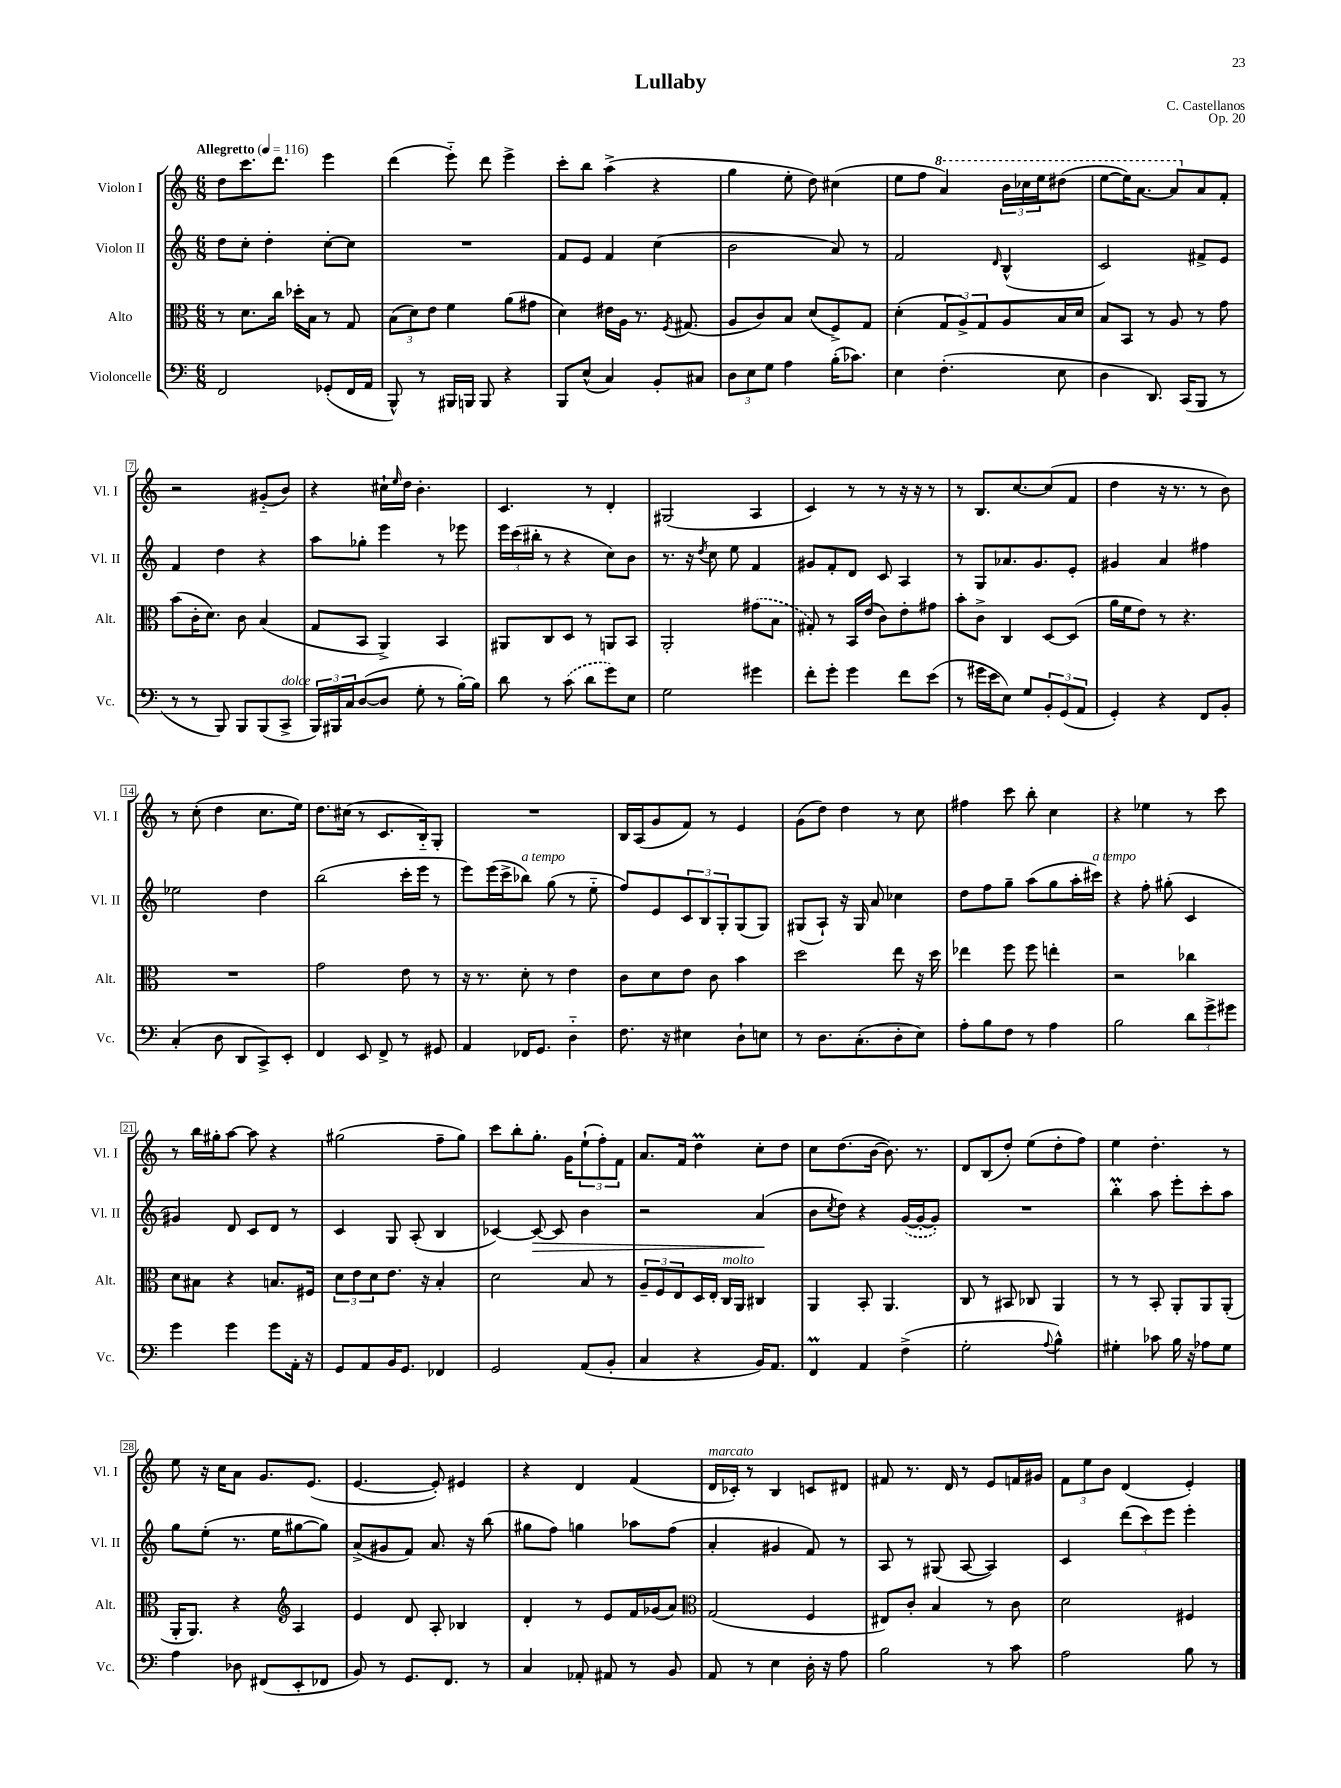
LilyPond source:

\header { title = "Lullaby" composer = "C. Castellanos" opus = "Op. 20" }
<<
\new StaffGroup <<
\new Staff = "s0" \with { instrumentName = "Violon I" shortInstrumentName = "Vl. I" } {
    \clef treble \key c \major \numericTimeSignature \time 6/8 \tempo "Allegretto" 4 = 116
    d''8 c'''8. d'''8. e'''4 |
    d'''4( e'''8-_) d'''8 e'''4-> |
    c'''8-. b''8 a''4->( r4 |
    g''4 e''8-. d''8) cis''4( |
    e''8 f''8 \ottava #1 a''4) \tuplet 3/2 { b''16 ces'''16 e'''16 } dis'''8( |
    e'''8~ e'''16) a''8.~ a''8 \ottava #0 a'8 f'8-. |
    r2 gis'8-_( b'8) |
    r4 cis''16-! \grace { e''16 } d''16 b'4.-. |
    c'4. r8 d'4-. |
    gis2( a4 |
    c'4) r8 r8 r16 r16 r8 |
    r8 b8. c''8.~ c''8( f'8 |
    d''4 r16 r8. r8 b'8) |
    r8 c''8-.( d''4 c''8. e''16) |
    d''8. cis''16( r8 c'8. b16-_) g8-. |
    R2. |
    b16 a16( g'8 f'8) r8 e'4 |
    g'8( d''8) d''4 r8 c''8 |
    fis''4 c'''8 b''8-. c''4 |
    r4 ees''4 r8 c'''8 |
    r8 b''16 gis''16-. a''8~ a''8 r4 |
    gis''2( f''8-- gis''8) |
    c'''8 b''8-. g''8.-. g'16 \tuplet 3/2 { e''8-!( f''8-.) f'8 } |
    a'8. f'16 d''4\prall c''8-. d''8 |
    c''8 d''8.( b'16~ b'8.) r8. |
    d'8 b8( d''8-.) e''8( d''8-. f''8) |
    e''4 d''4.-. r8 |
    e''8 r16 c''16 a'8 g'8. e'8.( |
    e'4.~ e'8-.) eis'4 |
    r4 d'4 f'4( |
    d'16^\markup { \italic "marcato" } ces'16-.) r8 b4 c'8 dis'8 |
    fis'8 r8. d'16 r8 e'8 f'16 gis'16 |
    \tuplet 3/2 { f'8 e''8 b'8 } d'4( e'4-.) \bar "|." |
}
\new Staff = "s1" \with { instrumentName = "Violon II" shortInstrumentName = "Vl. II" } {
    \clef treble \key c \major \numericTimeSignature \time 6/8
    d''8 c''8-. d''4-. c''8~-. c''8 |
    R2. |
    f'8 e'8 f'4 c''4( |
    b'2 a'8) r8 |
    f'2 \grace { d'16 } b4-^( |
    c'2) fis'8-> e'8 |
    f'4 d''4 r4 |
    a''8 ges''8-. e'''4 r8 ees'''8 |
    \tuplet 3/2 { e'''16 c'''16( bis''16-. } r8 r4 c''8) b'8 |
    r8. r16 \acciaccatura { d''8 } c''8 e''8 f'4 |
    gis'8 f'8-. d'8 c'8 a4 |
    r8 g8 aes'8. g'8. e'8-. |
    gis'4 a'4 fis''4 |
    ees''2 d''4 |
    b''2( c'''16-. e'''16 r8 |
    e'''8) e'''16( c'''16-> bes''8^\markup { \italic "a tempo" }) g''8( r8 e''8-_ |
    f''8) e'8 \tuplet 3/2 { c'8 b8 g8-. } g8( g8) |
    gis8( a8-!) r16 gis16 a'8 ces''4 |
    d''8 f''8 g''8-- a''8( g''8 a''16-. cis'''16^\markup { \italic "a tempo" }) |
    r4 f''8-. gis''8-.( c'4 |
    gis'4) d'8 c'8 d'8 r8 |
    c'4 g8 a8-.( b4 |
    ces'4~) ces'8~\> ces'8 b'4 |
    r2 a'4\!( |
    b'8 \acciaccatura { c''8 } d''8) r4 \once \slurDashed g'16~( g'16~-. g'8-.) |
    R2. |
    b''4-.\prall a''8 e'''8-. c'''8-. a''8 |
    g''8 e''8-.( r8. e''16 gis''8~ gis''8) |
    a'8->( gis'8 f'8) a'8. r16 b''8( |
    gis''8 f''8) g''4 aes''8 f''8( |
    a'4-. gis'4 f'8) r8 |
    a8 r8 gis8( a8~ a4) |
    c'4 \tuplet 3/2 { d'''8( c'''8) e'''8 } e'''4-. \bar "|." |
}
\new Staff = "s2" \with { instrumentName = "Alto" shortInstrumentName = "Alt." } {
    \clef alto \key c \major \numericTimeSignature \time 6/8
    r8 d'8. c''16 des''16-. b16 r8 g8 |
    \tuplet 3/2 { b8( d'8) e'8 } f'4 a'8( gis'8 |
    d'4) eis'16 a16 r8. \acciaccatura { f8 } gis8.( |
    a8 c'8) b8 d'8( f8->) g8 |
    d'4-.( \tuplet 3/2 { g8 a8->) g8 } a8 b16 d'16 |
    b8 b,8 r8 a8 r8 g'8 |
    b'8( c'16-. d'8.) c'8 b4( |
    g8 b,8 a,4->) b,4 |
    ais,8 c8 d8 r8 a,8 b,8 |
    a,2-. \once \slurDashed gis'8( b8 |
    gis8-.) r8 b,16 e'16( c'8) e'8-. gis'8 |
    b'8-. c'8-> c4 d8~ d8( |
    a'16 f'16 e'8) r8 r4. |
    R2. |
    g'2 e'8 r8 |
    r16 r8. d'8-. r8 e'4 |
    c'8 d'8 e'8 c'8 b'4 |
    d''2 e''8 r16 d''16 |
    ees''4 f''8 f''8 e''4-. |
    r2 ces''4 |
    d'8 bis8 r4 b8. fis16 |
    \tuplet 3/2 { d'8 e'8 d'8 } e'8. r16 b4-. |
    d'2 b8 r8 |
    \tuplet 3/2 { a8-- f8 e8 } d16 e16-. c16^\markup { \italic "molto" } a,16 cis4 |
    a,4 b,8-. a,4. |
    c8 r8 bis,8 ces8 a,4 |
    r8 r8 b,8-. a,8-. a,8 a,8-.( |
    a,16-. a,8.) r4 \clef treble a4 |
    e'4 d'8 a8-. bes4 |
    d'4-. r8 e'8 f'16 ges'16( a'8) |
    \clef alto g2( f4 |
    eis8) c'8-. b4 r8 c'8 |
    d'2 fis4 \bar "|." |
}
\new Staff = "s3" \with { instrumentName = "Violoncelle" shortInstrumentName = "Vc." } {
    \clef bass \key c \major \numericTimeSignature \time 6/8
    f,2 ges,8-.( f,16 a,16 |
    b,,8-^) r8 bis,,16 b,,16 b,,8 r4 |
    b,,8 e8-^( c4) b,8-. cis8 |
    \tuplet 3/2 { d8 e8 g8 } a4 b16-.( ces'8.) |
    e4 f4.-.( e8 |
    d4 d,8.) c,16( b,,8 r8 |
    r8 r8 b,,8) b,,8 b,,8( c,8->^\markup { \italic "dolce" } |
    \tuplet 3/2 { b,,16) bis,,16 c16 } d8~( d8 g8-. r8 b16~-.) b16 |
    d'8 r8 \once \slurDashed c'8( d'8 g'8) e8 |
    g2 gis'4 |
    f'8-. g'8-. g'4 f'8 e'8( |
    r8 gis'16 e'16 e8) g8 \tuplet 3/2 { b,8-. g,8( a,8 } |
    g,4-.) r4 f,8 b,8-. |
    c4-.( d8 d,8 c,8->) e,8-. |
    f,4 e,8 f,8-> r8 gis,8 |
    a,4 fes,16 g,8. d4-_ |
    f8. r16 eis4 d8-! e8 |
    r8 d8. c8.-.( d8-. e8) |
    a8-. b8 f8 r8 a4 |
    b2 \tuplet 3/2 { d'8 g'8-> gis'8 } |
    g'4 g'4 g'8 a,16-. r16 |
    g,8 a,8 b,16 g,8. fes,4 |
    g,2 a,8( b,8-. |
    c4 r4 b,16) a,8. |
    f,4\prall a,4 f4->( |
    g2-. \appoggiatura { a8 } b4-^) |
    gis4-. ces'8 b16 r16 aes8 gis8 |
    a4 des8 fis,8( e,8-. fes,8 |
    b,8) r8 g,8. f,8. r8 |
    c4 aes,8-. ais,8 r8 b,8 |
    a,8 r8 e4 d16-. r16 a8 |
    b2 r8 c'8 |
    a2 b8 r8 \bar "|." |
}
>>
>>
\layout { \context { \Score \override BarNumber.stencil = #(make-stencil-boxer 0.1 0.3 ly:text-interface::print) } }
